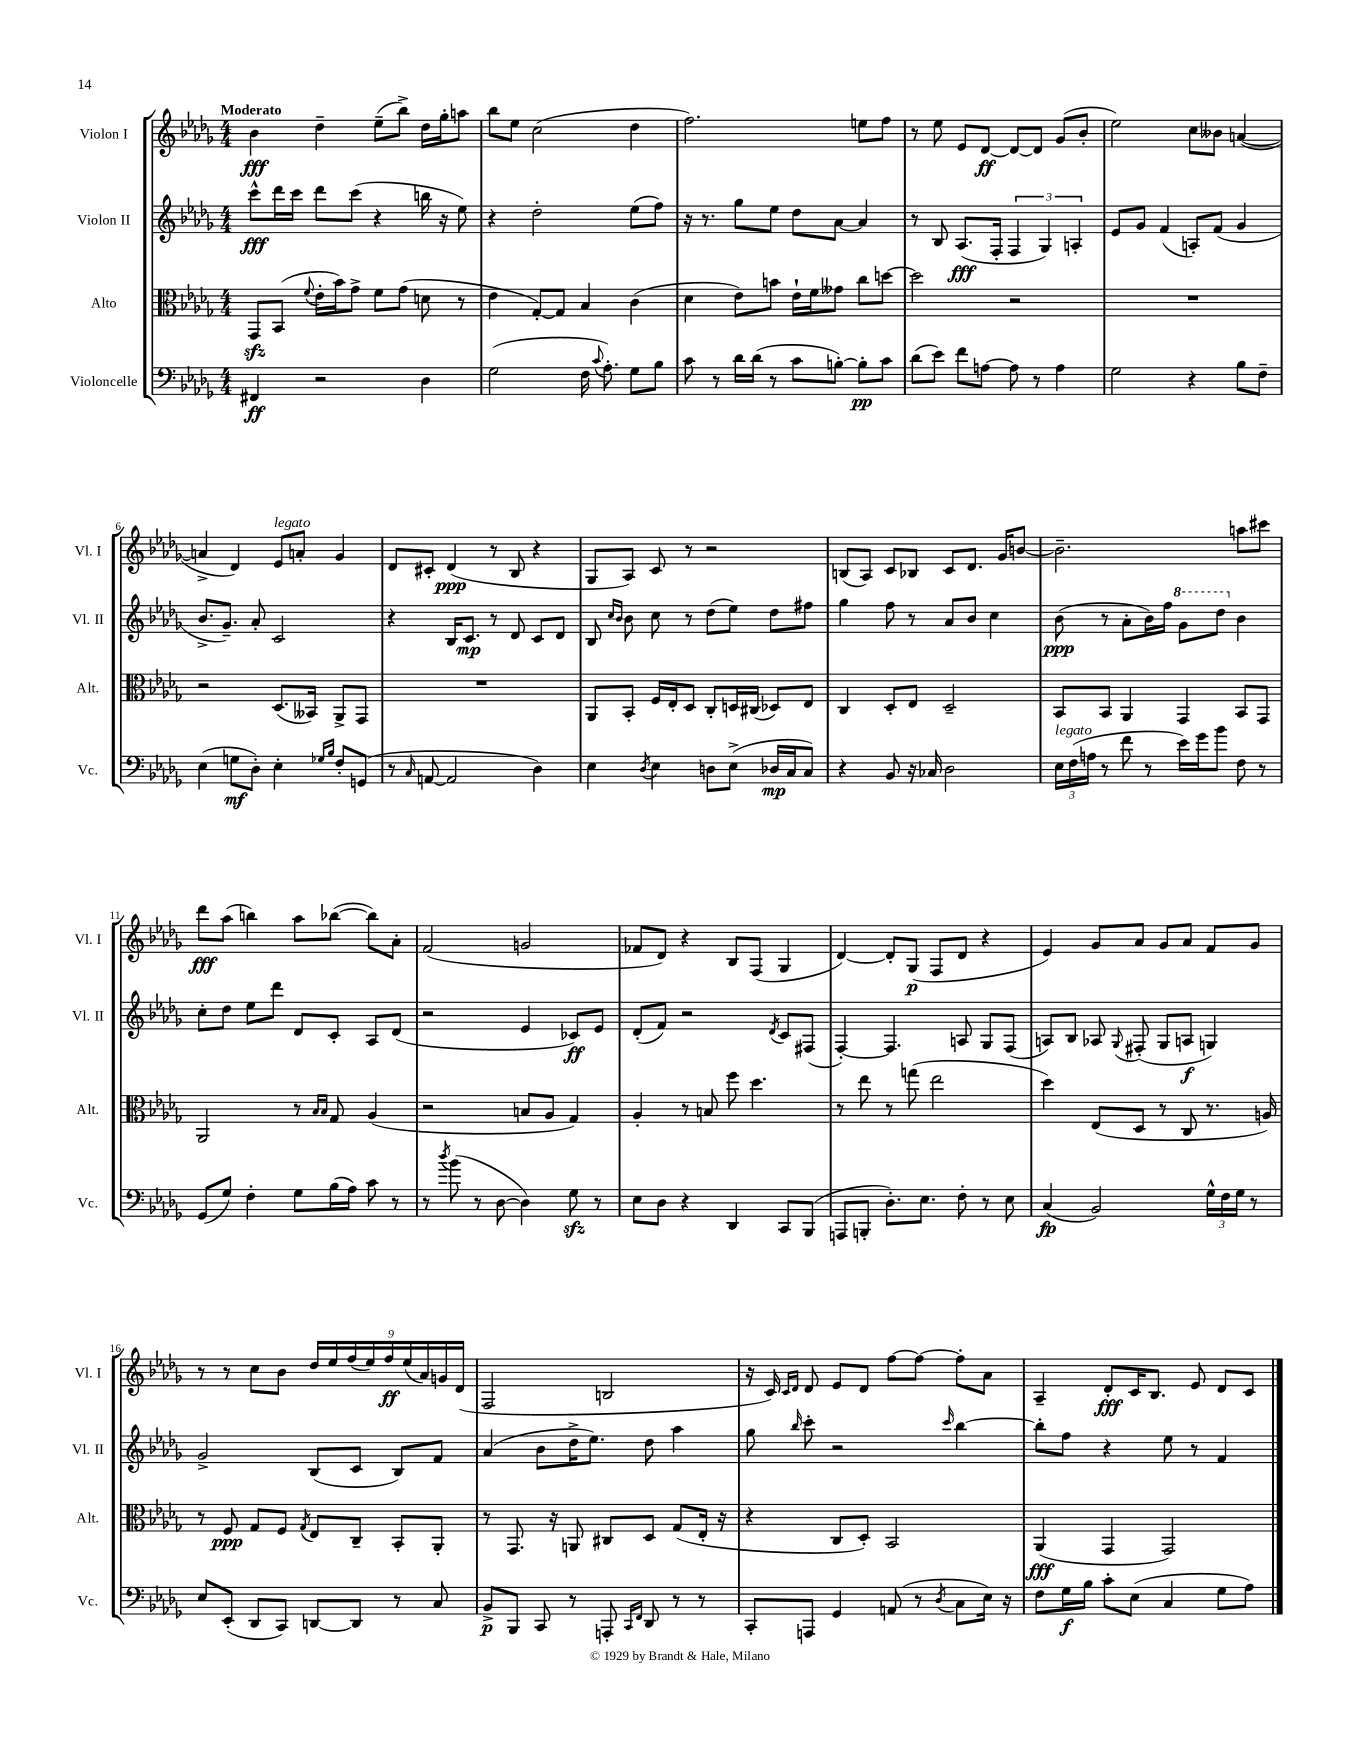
<<
\new StaffGroup <<
\new Staff = "s0" \with { instrumentName = "Violon I" shortInstrumentName = "Vl. I" } {
    \clef treble \key des \major \numericTimeSignature \time 4/4 \tempo "Moderato"
    \autoBeamOff bes'4\fff des''4-- ees''8[--( bes''8]->) des''16[ ges''16-. a''8] |
    bes''8[ ees''8] c''2( des''4 |
    f''2.) e''8[ f''8] |
    r8 ees''8 ees'8[ des'8]~\ff des'8[~ des'8] ges'8[( bes'8]-. |
    ees''2) c''8[ beses'8] a'4~( |
    a'4-> des'4) ees'8[^\markup { \italic "legato" } a'8]-. ges'4 |
    des'8[ cis'8]-. des'4\ppp( r8 bes8 r4 |
    ges8[ aes8]) c'8 r8 r2 |
    b8[( aes8]) c'8[ bes8] c'8[ des'8.] ges'16[ b'8]~ |
    b'2.-- a''8[ cis'''8] |
    des'''8[\fff aes''8]( b''4) aes''8[ bes''8]~( bes''8[) aes'8]-. |
    f'2( g'2 |
    fes'8[ des'8]) r4 bes8[ f8]( ges4 |
    des'4~) des'8[-. ges8]\p( f8[ des'8] r4 |
    ees'4) ges'8[ aes'8] ges'8[ aes'8] f'8[ ges'8] |
    r8 r8 c''8[ bes'8] \tuplet 9/8 { des''16[ ees''16 f''16( ees''16) f''16\ff ees''16( aes'16) g'16 des'16]( } |
    f2 b2 |
    r16 c'16) \grace { c'16[ des'16] } des'8 ees'8[ des'8] f''8[~ f''8]~ f''8[-. aes'8] |
    aes4-- des'8[-.\fff c'16 bes8.] ees'8 des'8[ c'8] \bar "|." |
}
\new Staff = "s1" \with { instrumentName = "Violon II" shortInstrumentName = "Vl. II" } {
    \clef treble \key des \major \numericTimeSignature \time 4/4
    \autoBeamOff c'''8[-^\fff des'''16 c'''16] des'''8[ c'''8]( r4 b''16 r16 ees''8) |
    r4 des''2-. ees''8[( f''8]) |
    r16 r8. ges''8[ ees''8] des''8[ aes'8]~ aes'4 |
    r8 bes8 aes8.[\fff( f16]-. \tuplet 3/2 { f4 ges4) a4-. } |
    ees'8[ ges'8] f'4( a8[-.) f'8]( ges'4 |
    bes'8.[-> ges'8.]--) aes'8-. c'2 |
    r4 bes16[ c'8.]\mp r8 des'8 c'8[ des'8] |
    bes8 \grace { c''16[ bes'16] } bes'8 c''8 r8 des''8[( ees''8]) des''8[ fis''8] |
    ges''4 f''8 r8 aes'8[ bes'8] c''4 |
    bes'8\ppp( r8 aes'8[-. bes'16) f''16] \ottava #1 ges''8[ des'''8] \ottava #0 bes'4 |
    c''8[-. des''8] ees''8[ des'''8] des'8[ c'8]-. aes8[ des'8]( |
    r2 ees'4 ces'8[\ff) ees'8] |
    des'8[-.( f'8]) r2 \acciaccatura { des'8 } c'8[ fis8]( |
    f4~-.) f4. a8 ges8[ f8]( |
    a8[) bes8] aes8 \appoggiatura { ges8 } fis8-.( ges8[ a8]\f g4) |
    ges'2-> bes8[( c'8] bes8[) f'8] |
    aes'4( bes'8[ des''16-> ees''8.]) des''8 aes''4 |
    ges''8 \grace { bes''16 } c'''8-. r2 \grace { c'''16 } bes''4~ |
    bes''8[-. f''8] r4 ees''8 r8 f'4 \bar "|." |
}
\new Staff = "s2" \with { instrumentName = "Alto" shortInstrumentName = "Alt." } {
    \clef alto \key des \major \numericTimeSignature \time 4/4
    \autoBeamOff ges,8[\sfz bes,8]( \appoggiatura { f'8 } ees'16[-. bes'16) ges'8]-> f'8[ ges'8]( d'8 r8 |
    ees'4 ges8[~-.) ges8] bes4 c'4( |
    des'4 ees'8[) b'8] ees'16[-! f'16 geses'8] c''8[ d''8]~ |
    d''2 r2 |
    R1 |
    r2 des8.[( beses,16]) aes,8[-> ges,8] |
    R1 |
    aes,8[ bes,8]-. f16[ ees16-. des8] c8[-. d16 cis16]( des8[) ees8] |
    c4 des8[-. ees8] des2-- |
    bes,8[ bes,8] aes,4 ges,4 bes,8[ ges,8] |
    aes,2 r8 \grace { bes16[ bes16] } ges8 aes4( |
    r2 b8[ aes8] ges4) |
    aes4-. r8 b8 f''8 des''4. |
    r8 ees''8 r8 g''8( ees''2 |
    des''4) ees8[( des8] r8 c8 r8. a16) |
    r8 f8\ppp ges8[ f8] \acciaccatura { ges8 } ees8[ c8]-- bes,8[-. aes,8]-. |
    r8 ges,8. r16 a,8 cis8[ des8] ges8[( ees16]-. r16 |
    r4 c8[ des8]-.) bes,2 |
    aes,4\fff( ges,4 ges,2) \bar "|." |
}
\new Staff = "s3" \with { instrumentName = "Violoncelle" shortInstrumentName = "Vc." } {
    \clef bass \key des \major \numericTimeSignature \time 4/4
    \autoBeamOff fis,4\ff r2 des4 |
    ges2( f16 \appoggiatura { c'8 } aes8.-.) ges8[ bes8] |
    c'8 r8 des'16[ des'16]( r8 c'8[ b8]~-.) b8[-.\pp c'8] |
    des'8[( ees'8]) f'8[ a8]~ a8 r8 a4 |
    ges2 r4 bes8[ f8]-- |
    ees4( g8[\mf des8]-.) ees4-. \grace { ges16[ bes16] } f8[-. g,8]( |
    r8 \grace { c16 } a,8~ a,2 des4) |
    ees4 \acciaccatura { des8 } ees4 d8[ ees8]->( des16[\mp c16 c8]) |
    r4 bes,8 r16 ces16 des2 |
    \tuplet 3/2 { ees16[^\markup { \italic "legato" } f16( a16] } r8 f'8 r8 ees'16[) ges'16 bes'8] f8 r8 |
    ges,8[( ges8]) f4-. ges8[ bes16( aes16]) c'8 r8 |
    r8 \acciaccatura { des''8 } bes'8( r8 des8~ des4) ges8\sfz r8 |
    ees8[ des8] r4 des,4 c,8[ bes,,8]( |
    a,,8[ b,,8]-. des8.[-.) ees8.] f8-. r8 ees8 |
    c4\fp( bes,2) \tuplet 3/2 { ges16[-^ f16 ges16] } r8 |
    ees8[ ees,8]-.( des,8[ c,8]) d,8[~ d,8] r8 c8 |
    bes,8[->\p bes,,8] c,8 r8 a,,8-. \grace { c,16[ f,16] } des,8 r8 r8 |
    c,8[-. a,,8] ges,4 a,8( r8 \acciaccatura { des8 } c8[ ees16]) r16 |
    f8[ ges16\f bes16] c'8[-. ees8]( c4 ges8[ aes8]) \bar "|." |
}
>>
>>
